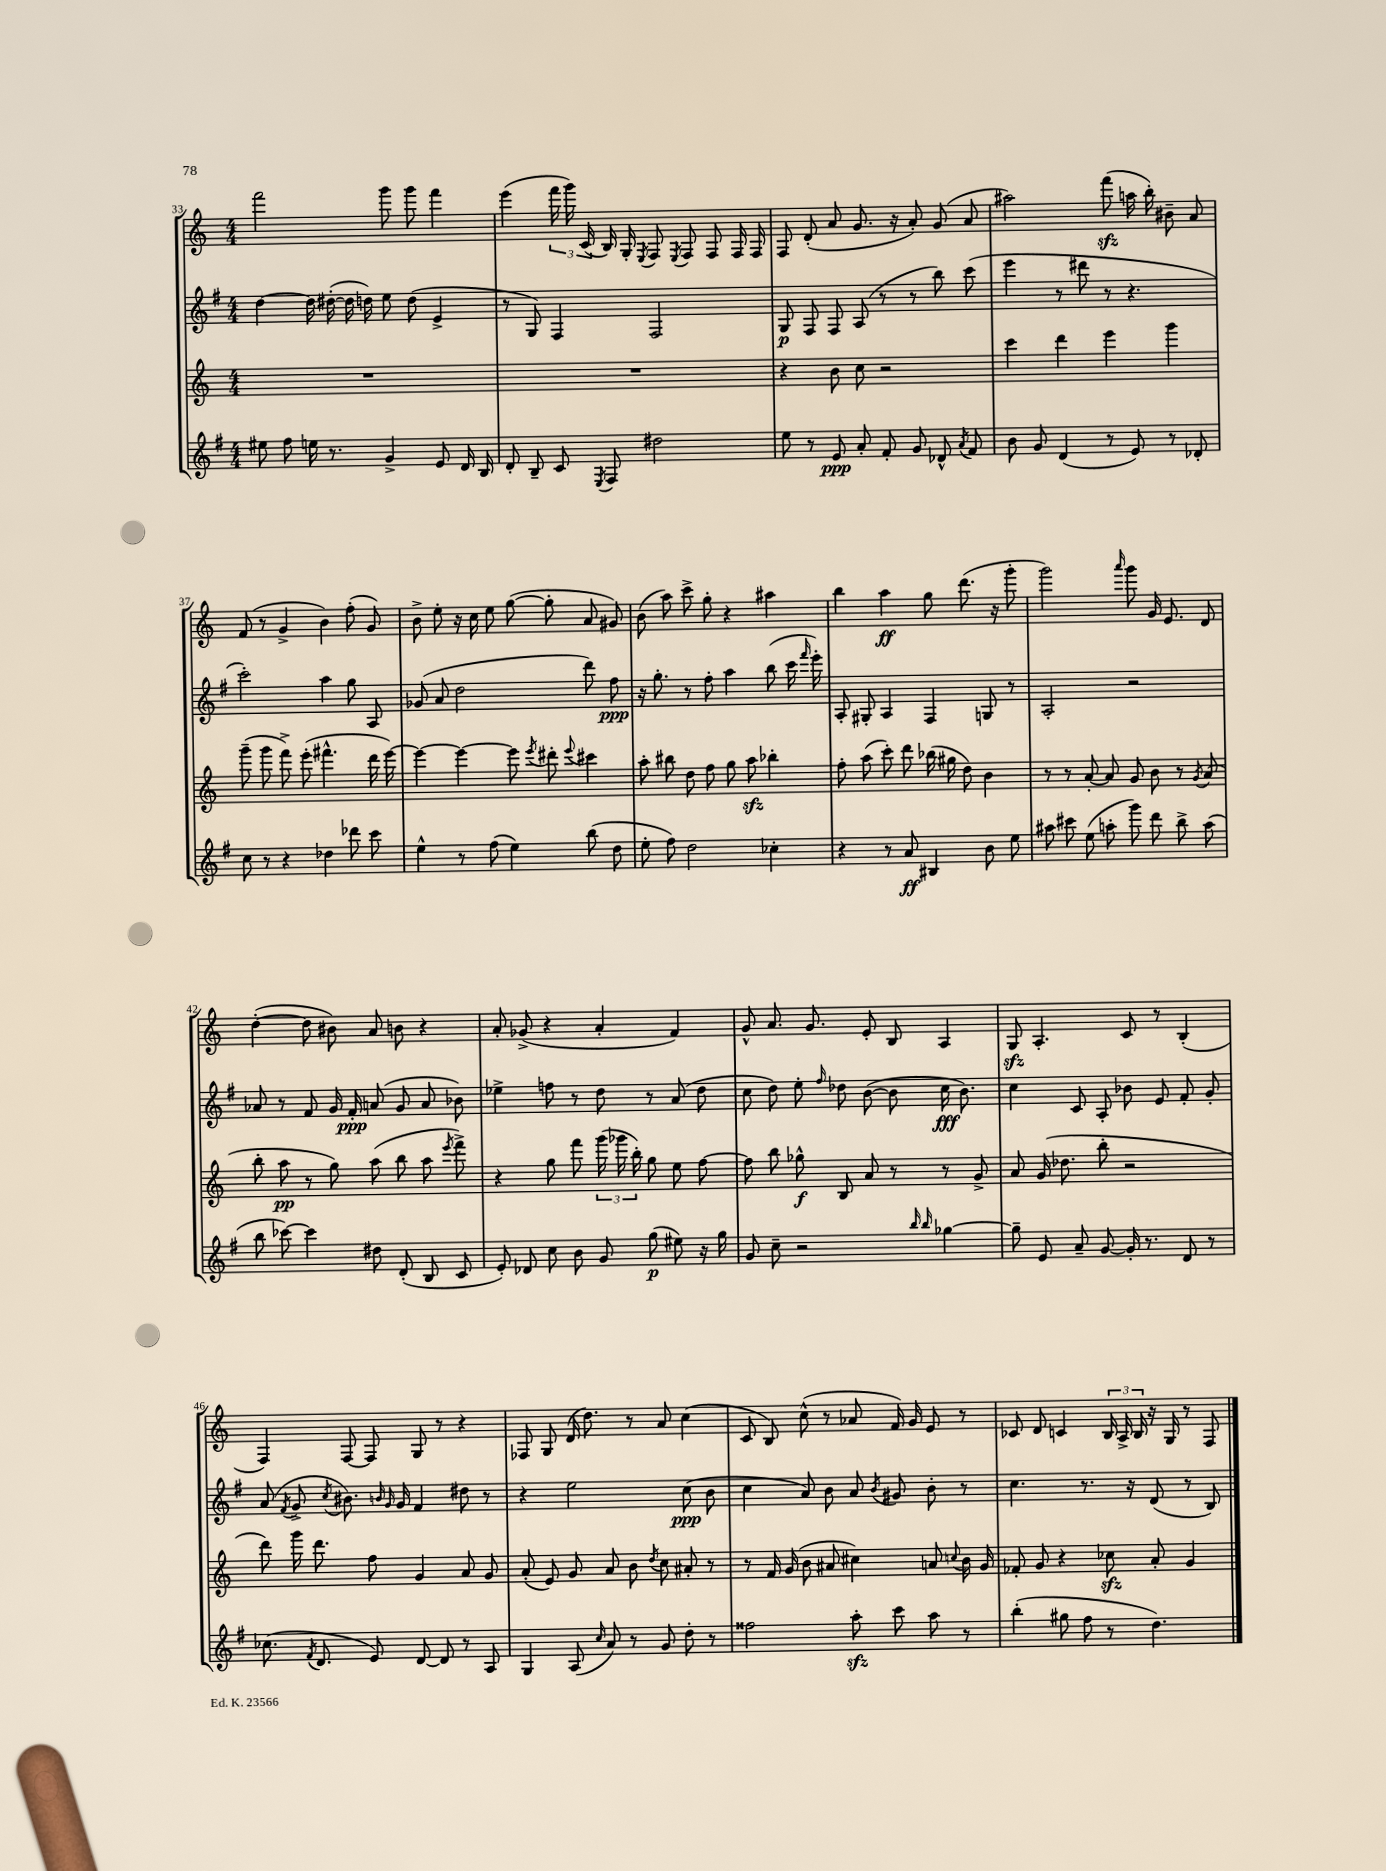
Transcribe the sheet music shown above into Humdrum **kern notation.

**kern	**dynam	**kern	**dynam	**kern	**dynam	**kern	**dynam
*part4	*part4	*part3	*part3	*part2	*part2	*part1	*part1
*staff4	*staff4	*staff3	*staff3	*staff2	*staff2	*staff1	*staff1
*clefG2	*	*clefG2	*	*clefG2	*	*clefG2	*
*k[f#]	*	*k[]	*	*k[f#]	*	*k[]	*
*M4/4	*	*M4/4	*	*M4/4	*	*M4/4	*
=33	=33	=33	=33	=33	=33	=33	=33
8ee#X\	.	1r	.	[4dd\	.	2fff\	.
8ff#\	.	.	.	.	.	.	.
16een\	.	.	.	16dd\]	.	.	.
8.r	.	.	.	([16dd#X'\	.	.	.
.	.	.	.	16dd#\]	.	.	.
.	.	.	.	16ddn\)	.	.	.
4g^/	.	.	.	8ee\	.	8ggg\	.
.	.	.	.	(8dd\	.	8ggg\	.
8e/	.	.	.	4e^/	.	4fff\	.
16d/	.	.	.	.	.	.	.
16B/	.	.	.	.	.	.	.
=34	=34	=34	=34	=34	=34	=34	=34
8d'/	.	1r	.	8r	.	(4eee\	.
8B~/	.	.	.	8G/)	.	.	.
8c/	.	.	.	4F#/	.	24fff\	.
.	.	.	.	.	.	24ggg\)	.
.	.	.	.	.	.	(24c/	.
8qE/	.	.	.	.	.	.	.
8F#/	.	.	.	.	.	16B/)	.
.	.	.	.	.	.	16G'/	.
.	.	.	.	.	.	8qE/	.
2dd#X\	.	.	.	2F#/	.	8F/	.
.	.	.	.	.	.	8qE/	.
.	.	.	.	.	.	8F/	.
.	.	.	.	.	.	8F/	.
.	.	.	.	.	.	16F/	.
.	.	.	.	.	.	16F/	.
=35	=35	=35	=35	=35	=35	=35	=35
8ee\	.	4r	.	8G/	p	8F/	.
8r	.	.	.	8F#/	.	(8d'/	.
8e/	ppp	8b\	.	8F#/	.	8a/	.
8a'/	.	8cc\	.	(8A/	.	8.g/	.
8f#'/	.	2r	.	8r	.	.	.
.	.	.	.	.	.	16r	.
8g/	.	.	.	8r	.	8a'/)	.
8d-X^^/	.	.	.	8bb\)	.	(8g/	.
8qa/	.	.	.	.	.	.	.
8f#/	.	.	.	(8ccc\	.	8a/	.
=36	=36	=36	=36	=36	=36	=36	=36
8b\	.	4ccc\	.	4eee\	.	2aa#X\)	.
8g/	.	.	.	.	.	.	.
(4d/	.	4ddd\	.	8r	.	.	.
.	.	.	.	8ddd#X\	.	.	.
8r	.	4eee\	.	8r	.	(8fffzz\	.
8e/)	.	.	.	4.r	.	16aan\	.
.	.	.	.	.	.	16bb'\)	.
8r	.	4ggg\	.	.	.	8b#X~\	.
8d-X'/	.	.	.	.	.	8a/	.
!!LO:LB:g=z
=37	=37	=37	=37	=37	=37	=37	=37
8cc\	.	(8ggg~\	.	2ccc'\)	.	(8f/	.
8r	.	8ggg\	.	.	.	8r	.
4r	.	8fff^\)	.	.	.	4g^/	.
.	.	(8eee'\	.	.	.	.	.
4dd-X\	.	4.fff#X^^\	.	4aa\	.	4b\)	.
8ddd-X\	.	.	.	8gg\	.	(8ff'\	.
8ccc\	.	16ddd\	.	8A/	.	8g/)	.
.	.	[16eee\)	.	.	.	.	.
=38	=38	=38	=38	=38	=38	=38	=38
4ee^^\	.	4eee\_	.	(8g-X/	.	8b^\	.
.	.	.	.	8a/	.	8ee'\	.
8r	.	4eee\_	.	2dd\	.	16r	.
.	.	.	.	.	.	16cc\	.
(8ff#\	.	.	.	.	.	8ee\	.
4ee\)	.	8eee\]	.	.	.	([8gg\	.
.	.	8qeee/	.	.	.	.	.
.	.	8ddd#X'\	.	.	.	8gg'\]	.
.	.	8qqeee/	.	.	.	.	.
(8bb\	.	4ccc#X\	.	8ddd\)	.	8a/	.
8dd\	.	.	.	8ff#\	ppp	8g#X/)	.
=39	=39	=39	=39	=39	=39	=39	=39
8ee'\	.	8aa'\	.	16r	.	(8b\	.
.	.	.	.	8.gg'\	.	.	.
8ff#\)	.	8bb#X\	.	.	.	8aa\)	.
2dd\	.	8dd\	.	8r	.	8ccc^\	.
.	.	8ff\	.	8ff#'\	.	8gg'\	.
.	.	8gg\	.	4aa\	.	4r	.
.	.	8aazz\	.	.	.	.	.
4cc-X'\	.	4bb-X'\	.	(8bb\	.	4aa#X\	.
.	.	.	.	16ccc\	.	.	.
.	.	.	.	16qqfff#/	.	.	.
.	.	.	.	16eee'\)	.	.	.
=40	=40	=40	=40	=40	=40	=40	=40
4r	.	8ff'\	.	8A'/	.	4bb\	.
.	.	(8aa\	.	8G#X'/	.	.	.
8r	.	8ccc'\)	.	4A/	.	4aa\	ff
8a/	ff	8ddd\	.	.	.	.	.
4B#X/	.	(16bb-X\	.	4F#/	.	8gg\	.
.	.	16gg#X\	.	.	.	.	.
.	.	8dd\)	.	.	.	(8.ddd\	.
8b\	.	4b\	.	8Gn/	.	.	.
.	.	.	.	.	.	16r	.
8ee\	.	.	.	8r	.	8ggg'\	.
=41	=41	=41	=41	=41	=41	=41	=41
8aa#X\	.	8r	.	2A'/	.	2ggg\)	.
8ccc#X\	.	8r	.	.	.	.	.
(8ee\	.	[8a'/	.	.	.	.	.
8aan'\	.	8a/]	.	.	.	.	.
.	.	.	.	.	.	16qqaaa/	.
8ggg\)	.	8g/	.	2r	.	8ggg\	.
8ddd\	.	8b\	.	.	.	16g/	.
.	.	.	.	.	.	8.e/	.
8bb^\	.	8r	.	.	.	.	.
.	.	8qg/	.	.	.	.	.
(8aa\	.	(8a/	.	.	.	8d/	.
!!LO:LB:g=z
=42	=42	=42	=42	=42	=42	=42	=42
8bb\	.	8bb'\	.	8a-X/	.	([4dd'\	.
[8ccc-X\)	.	8aa\	pp	8r	.	.	.
4ccc-\]	.	8r	.	8f#/	.	8dd\]	.
.	.	8gg\)	.	16g/	.	8b#X\)	.
.	.	.	.	16f#'/	ppp	.	.
8dd#X\	.	(8aa\	.	(8an/	.	8a/	.
(8d'/	.	8bb\	.	8g/	.	8bn\	.
8B/	.	8aa\	.	8a/	.	4r	.
.	.	8qeee/	.	.	.	.	.
8c/	.	8fff^\)	.	8b-X\)	.	.	.
=43	=43	=43	=43	=43	=43	=43	=43
8e'/)	.	4r	.	4ee-X^\	.	8a'/	.
8d-X/	.	.	.	.	.	(8g-X^/	.
8cc\	.	8gg\	.	8ffn\	.	4r	.
8b\	.	8fff\	.	8r	.	.	.
8g/	.	(24ggg\	.	8dd\	.	4a'/	.
.	.	24ggg-X\	.	.	.	.	.
.	.	24bb'\)	.	.	.	.	.
(8gg\	p	8gg\	.	8r	.	.	.
8ee#X\)	.	8ee\	.	(8a/	.	4f/)	.
16r	.	[8ff\	.	8dd\	.	.	.
16gg\	.	.	.	.	.	.	.
=44	=44	=44	=44	=44	=44	=44	=44
8g/	.	8ff\]	.	8cc\	.	8g^^/	.
8cc~\	.	8bb\	.	8dd\)	.	8.a/	.
2r	.	8gg-X^^\	f	8ee'\	.	.	.
.	.	.	.	.	.	8.g/	.
.	.	.	.	16qqff#/	.	.	.
.	.	8B/	.	8dd-X\	.	.	.
.	.	8a/	.	([8b\	.	8e'/	.
.	.	8r	.	8b\]	.	8B/	.
16qqbb/	.	.	.	.	.	.	.
16qqbb/	.	.	.	.	.	.	.
[4gg-X\	.	8r	.	16cc\	fff	4A/	.
.	.	.	.	8.b\)	.	.	.
.	.	8g^/	.	.	.	.	.
=45	=45	=45	=45	=45	=45	=45	=45
8gg-~\]	.	8a/	.	4cc\	.	8Gzz/	.
8e/	.	(16g/	.	.	.	4.A'/	.
.	.	8.dd-X\	.	.	.	.	.
8a~/	.	.	.	8c/	.	.	.
[8g/	.	8bb'\	.	8A'/	.	.	.
16g'/]	.	2r	.	8b-X\	.	8c/	.
8.r	.	.	.	.	.	.	.
.	.	.	.	8e/	.	8r	.
8d/	.	.	.	8f#'/	.	(4B'/	.
8r	.	.	.	8g'/	.	.	.
!!LO:LB:g=z
=46	=46	=46	=46	=46	=46	=46	=46
(8.cc-X\	.	8ddd\)	.	(8a/	.	4F/)	.
.	.	.	.	8qf#/	.	.	.
.	.	16ggg\	.	8g^/	.	.	.
8qf#/	.	.	.	.	.	.	.
8.d/	.	8.ddd\	.	.	.	.	.
.	.	.	.	8qcc/	.	.	.
.	.	.	.	8.b#X\)	.	[8F/	.
8e/)	.	8ff\	.	.	.	8F/]	.
.	.	.	.	16qqbn/	.	.	.
.	.	.	.	16qqg/	.	.	.
.	.	.	.	16g/	.	.	.
[8d/	.	4g/	.	4f#/	.	8G/	.
8d/]	.	.	.	.	.	8r	.
8r	.	8a/	.	8dd#X\	.	4r	.
8A/	.	8g/	.	8r	.	.	.
=47	=47	=47	=47	=47	=47	=47	=47
4G/	.	(8a'/	.	4r	.	8F-X/	.
.	.	8e/)	.	.	.	8G/	.
(8A/	.	8g/	.	2ee\	.	(16d/	.
.	.	.	.	.	.	8.dd\)	.
16qqcc/	.	.	.	.	.	.	.
8a/)	.	8a/	.	.	.	.	.
8r	.	8b\	.	.	.	8r	.
.	.	8qdd/	.	.	.	.	.
8g/	.	8cc\	.	.	.	8a/	.
8dd'\	.	8a#X'/	.	(8cc\	ppp	(4cc\	.
8r	.	8r	.	8b\	.	.	.
=48	=48	=48	=48	=48	=48	=48	=48
2ff##X\	.	8r	.	4cc\	.	8c/	.
.	.	16f/	.	.	.	8B/)	.
.	.	(16g/	.	.	.	.	.
.	.	8b\	.	8a/)	.	(8cc^^\	.
.	.	8a#X/	.	8b\	.	8r	.
8aazz'\	.	4cc#X\)	.	8a/	.	8a-X/	.
.	.	.	.	8qb/	.	.	.
8ccc\	.	.	.	8g#X/	.	16f/)	.
.	.	.	.	.	.	16g/	.
8aa\	.	8an/	.	8b'\	.	8e/	.
.	.	8qqccn/	.	.	.	.	.
8r	.	16b\	.	8r	.	8r	.
.	.	16g/	.	.	.	.	.
=49	=49	=49	=49	=49	=49	=49	=49
(4bb'\	.	8f-X'/	.	4.cc\	.	8c-X/	.
.	.	8g/	.	.	.	8d/	.
8gg#X\	.	4r	.	.	.	4cn/	.
8ff#\	.	.	.	8.r	.	.	.
8r	.	8cc-Xzz\	.	.	.	24B/	.
.	.	.	.	.	.	24A^/	.
.	.	.	.	16r	.	.	.
.	.	.	.	.	.	24B/	.
4.dd\)	.	8a'/	.	(8d/	.	16r	.
.	.	.	.	.	.	16G/	.
.	.	4g/	.	8r	.	8r	.
.	.	.	.	8B/)	.	8F/	.
==	==	==	==	==	==	==	==
*-	*-	*-	*-	*-	*-	*-	*-
